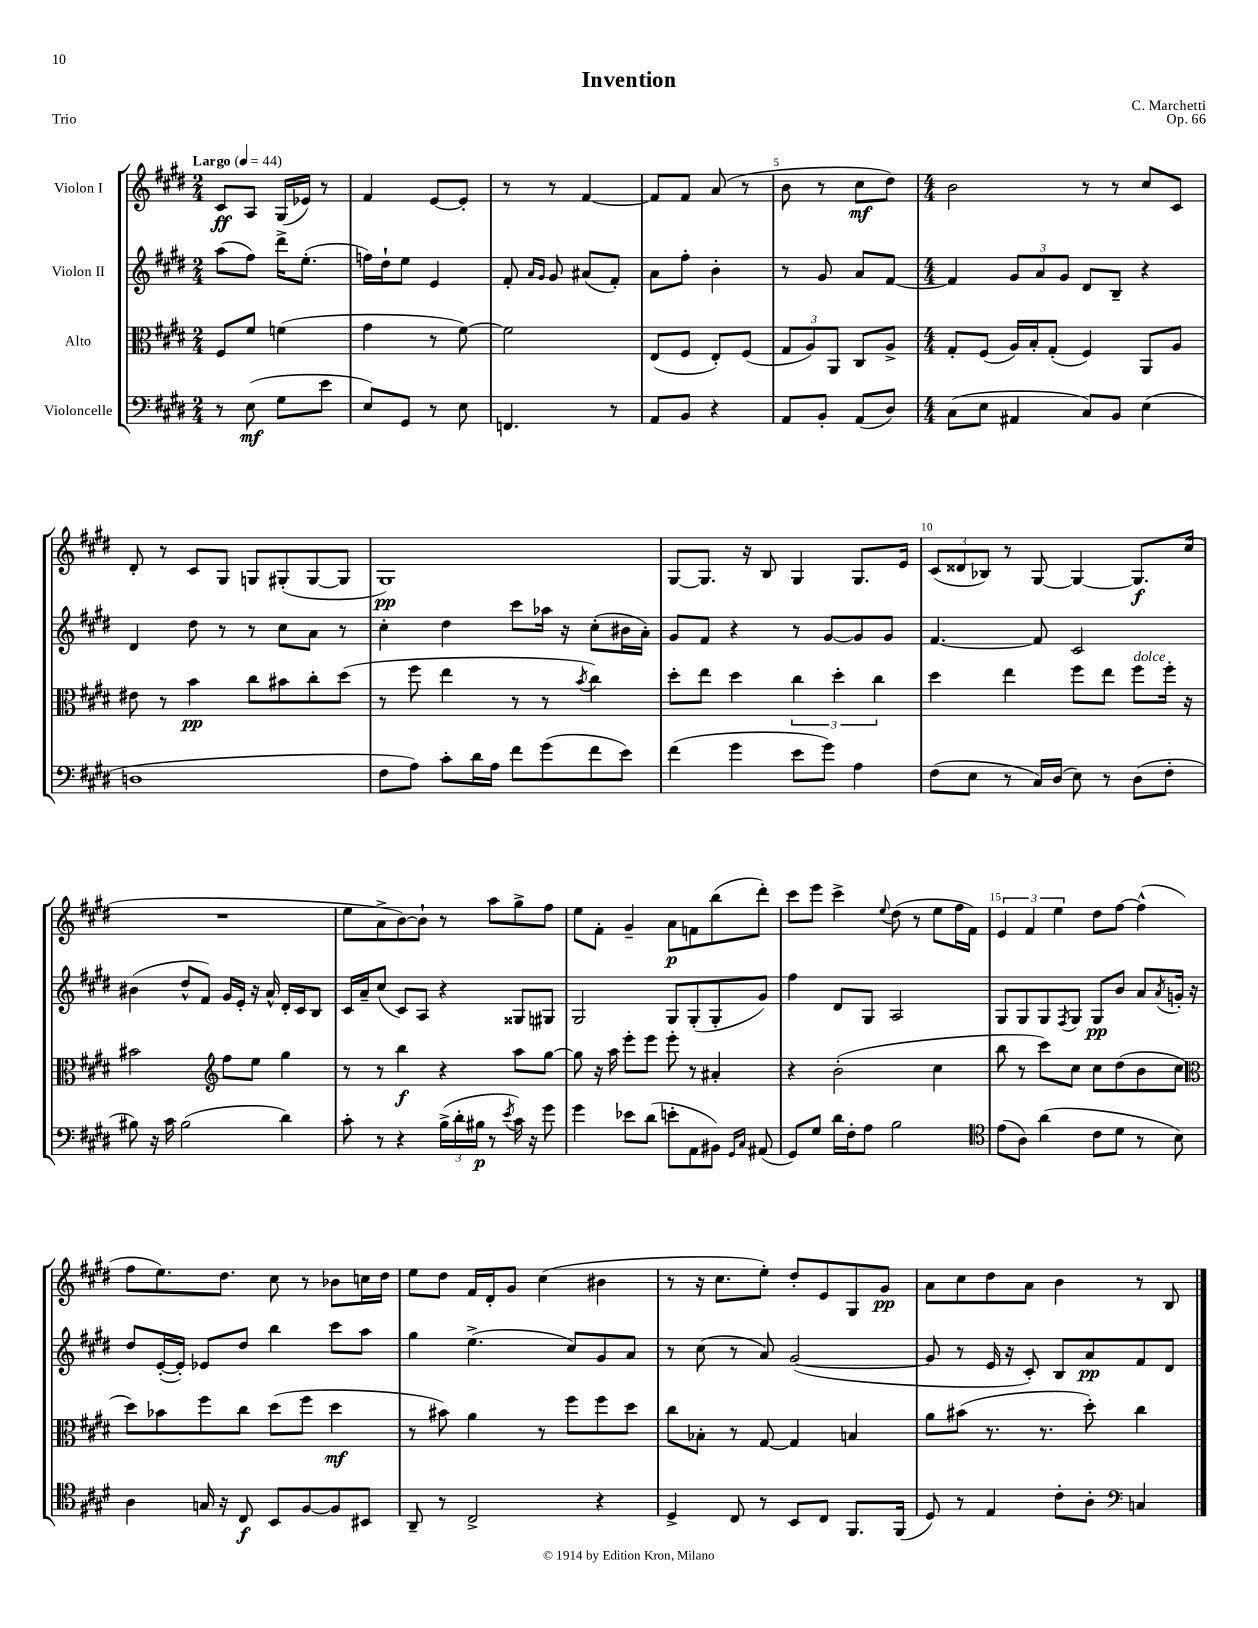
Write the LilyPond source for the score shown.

\header { title = "Invention" composer = "C. Marchetti" opus = "Op. 66" piece = "Trio" }
<<
\new StaffGroup <<
\new Staff = "s0" \with { instrumentName = "Violon I" } {
    \clef treble \key e \major \numericTimeSignature \time 2/4 \tempo "Largo" 4 = 44
    cis'8\ff a8 gis16( ees'16) r8 |
    fis'4 e'8~ e'8-. |
    r8 r8 fis'4~ |
    fis'8 fis'8 a'8( r8 |
    b'8 r8 cis''8\mf dis''8) |
    \numericTimeSignature \time 4/4 b'2 r8 r8 cis''8 cis'8 |
    dis'8-. r8 cis'8 gis8 g8 gis8-.( gis8~ gis8 |
    gis1\pp) |
    gis8~ gis8. r16 b8 gis4 gis8. e'16 |
    \tuplet 3/2 { cis'8( disis'8 bes8) } r8 gis8~ gis4~ gis8.\f cis''16( |
    R1 |
    e''8 a'8-> b'8~) b'8-! r8 a''8 gis''8-> fis''8 |
    e''8 fis'8-. gis'4-- a'8\p f'8 b''8( dis'''8-.) |
    cis'''8 e'''8 cis'''4-> \appoggiatura { e''8 } dis''8( r8 e''8 fis''16 fis'16) |
    \tuplet 3/2 { e'4 fis'4 e''4 } dis''8 fis''8~ fis''4-^( |
    fis''8 e''8.) dis''8. cis''8 r8 bes'8 c''16 dis''16 |
    e''8 dis''8 fis'16 dis'16-. gis'8 cis''4( bis'4 |
    r8 r16 cis''8. e''8-.) dis''8-. e'8 gis8 gis'8\pp |
    a'8 cis''8 dis''8 a'8 b'4 r8 b8 \bar "|." |
}
\new Staff = "s1" \with { instrumentName = "Violon II" } {
    \clef treble \key e \major \numericTimeSignature \time 2/4
    a''8( fis''8) dis'''16-> e''8.-.( |
    f''16) dis''16-! e''8 e'4 |
    fis'8-. \grace { a'16 gis'16 } gis'8 ais'8( fis'8-.) |
    a'8 fis''8-. b'4-. |
    r8 gis'8 a'8 fis'8~ |
    \numericTimeSignature \time 4/4 fis'4 \tuplet 3/2 { gis'8 a'8 gis'8 } dis'8 b8-- r4 |
    dis'4 dis''8 r8 r8 cis''8 a'8 r8 |
    cis''4-. dis''4 cis'''8 aes''16 r16 cis''8-.( bis'16 a'16-.) |
    gis'8 fis'8 r4 r8 gis'8~ gis'8 gis'8 |
    fis'4.~ fis'8 cis'2 |
    bis'4( dis''8-^ fis'8) gis'16 e'16-. r16 a'16-^ dis'16-. cis'16 b8 |
    cis'16 a'16-- cis''8( cis'8) a8 r4 gisis8 gis8 |
    gis2 gis8 gis8-.( gis8-. gis'8) |
    fis''4 dis'8 gis8 a2 |
    gis8 gis8 gis8 \acciaccatura { fis8 } gis8 gis8\pp b'8 a'8 \acciaccatura { a'8 } g'16-. r16 |
    dis''8 e'16~-.( e'16-.) ees'8 dis''8 b''4 cis'''8 a''8 |
    gis''4 e''4.->( cis''8) gis'8 a'8 |
    r8 cis''8( r8 a'8) gis'2~( |
    gis'8 r8 e'16 r16 cis'8-.) b8 a'8\pp fis'8 dis'8 \bar "|." |
}
\new Staff = "s2" \with { instrumentName = "Alto" } {
    \clef alto \key e \major \numericTimeSignature \time 2/4
    fis8 fis'8 f'4( |
    gis'4 r8 fis'8~) |
    fis'2 |
    e8( fis8 e8-.) fis8( |
    \tuplet 3/2 { gis8 a8) a,8 } cis8 a8-> |
    \numericTimeSignature \time 4/4 gis8-. fis8( a16) b16-. gis8-.( fis4) a,8 a8 |
    eis'8 r8 b'4\pp cis''8 bis'8 cis''8-. dis''8( |
    r8 fis''8 e''4 r8 r8 \acciaccatura { b'8 } cis''4) |
    dis''8-. e''8 dis''4 \tuplet 3/2 { cis''4 dis''4-. cis''4 } |
    dis''4 e''4 fis''8 e''8 fis''8^\markup { \italic "dolce" } fis''16-. r16 |
    bis'2 \clef treble fis''8 e''8 gis''4 |
    r8 r8 b''4\f r4 a''8 gis''8~ |
    gis''8 r16 a''16 e'''8-. e'''8 e'''8-. r8 ais'4-. |
    r4 b'2-.( cis''4 |
    b''8 r8 cis'''8) cis''8 cis''8 dis''8( b'8 cis''8 |
    \clef alto dis''8) bes'8 fis''8 cis''8 dis''8( fis''8 dis''4\mf |
    r8 bis'8) a'4 r8 fis''8 fis''8 dis''8 |
    cis''8 bes8-. r8 gis8~ gis4 b4 |
    a'8 bis'8( r8. r8. dis''8-.) cis''4 \bar "|." |
}
\new Staff = "s3" \with { instrumentName = "Violoncelle" } {
    \clef bass \key e \major \numericTimeSignature \time 2/4
    r8 e8\mf( gis8 e'8 |
    e8) gis,8 r8 e8 |
    f,4. r8 |
    a,8 b,8 r4 |
    a,8 b,8-. a,8( dis8) |
    \numericTimeSignature \time 4/4 cis8( e8 ais,4 cis8) b,8 e4( |
    d1 |
    fis8 a8) cis'8-. dis'16 a16 fis'8 gis'8( fis'8 e'8) |
    fis'4( gis'4 e'8 gis'8) a4 |
    fis8( e8 r8 cis16) dis16( e8) r8 dis8( fis8-. |
    bis8) r16 cis'16 bis2( dis'4) |
    cis'8-. r8 r4 \tuplet 3/2 { b16->( dis'16-. bis16\p } r8 \acciaccatura { e'8 } cis'16) r16 gis'8 |
    gis'4 ees'8 dis'8( e'8-. a,8 bis,8) \grace { gis,16 cis16 } ais,8( |
    gis,8) gis8 dis'16 fis16-. a8 b2 |
    \clef tenor e'8( a8) a'4( cis'8 dis'8 r8 b8) |
    a4 g16 r16 cis8\f b,8 fis8~ fis8 bis,8 |
    a,8-- r8 cis2-> r4 |
    dis4-> cis8 r8 b,8 cis8 fis,8. fis,16( |
    dis8) r8 e4 cis'8-. a8-. \clef bass c4 \bar "|." |
}
>>
>>
\layout { \context { \Score \override BarNumber.break-visibility = ##(#f #t #t) barNumberVisibility = #(every-nth-bar-number-visible 5) } }
